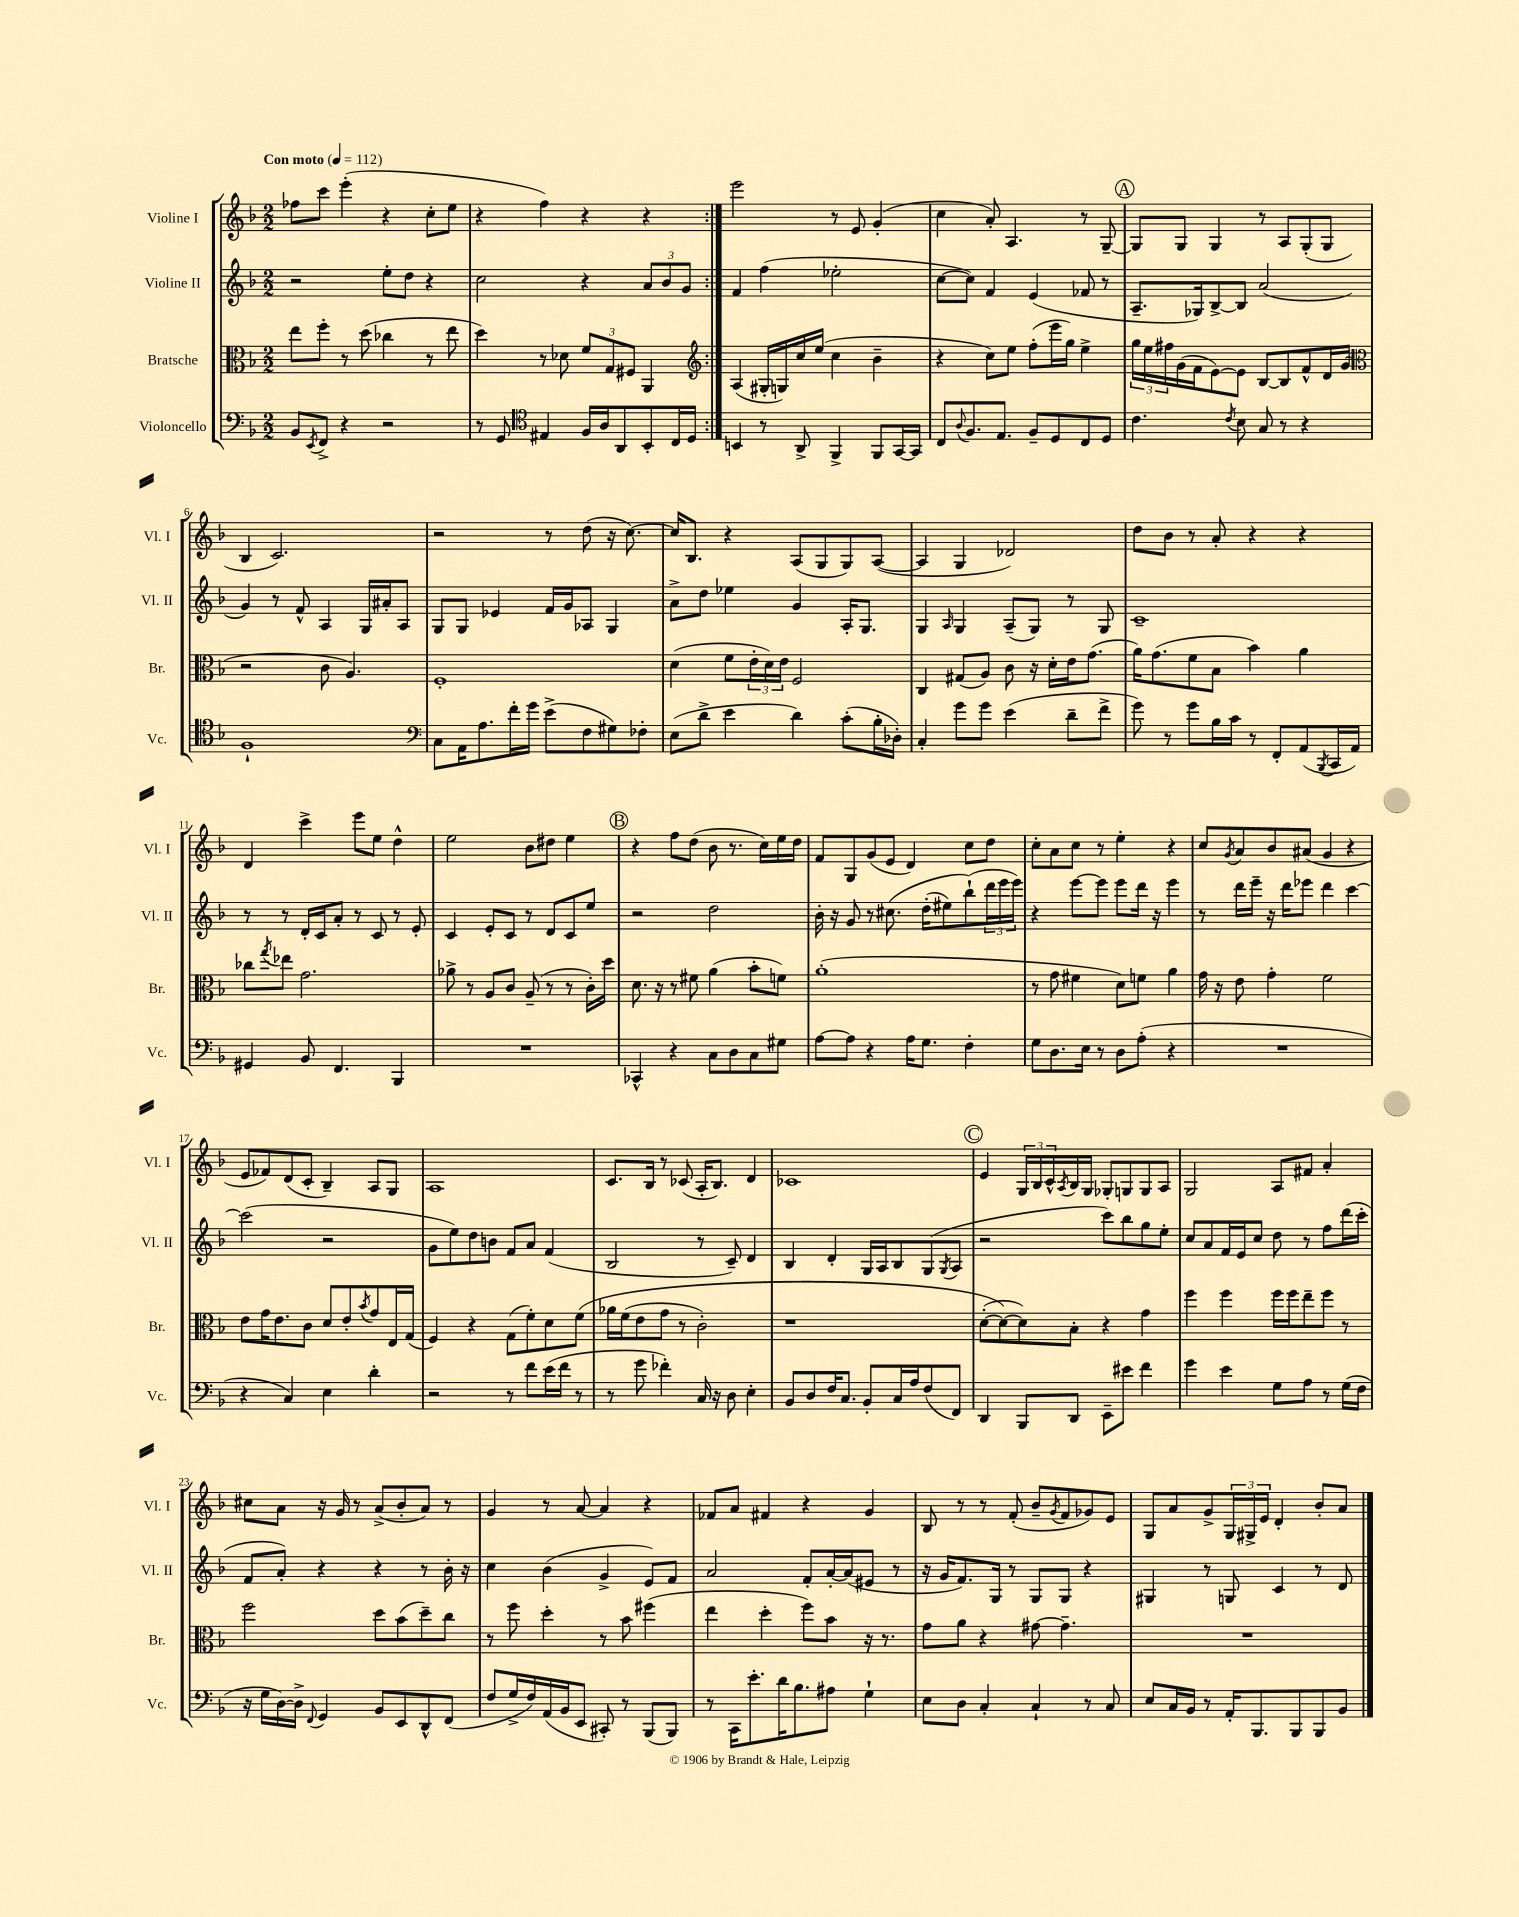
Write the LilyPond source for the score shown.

<<
\new StaffGroup <<
\new Staff = "s0" \with { instrumentName = "Violine I" shortInstrumentName = "Vl. I" } {
    \clef treble \key f \major \numericTimeSignature \time 2/2 \tempo "Con moto" 4 = 112
    \repeat volta 2 { fes''8 c'''8 e'''4-.( r4 c''8-. e''8 |
    r4 f''4) r4 r4 | }
    e'''2 r8 e'8 g'4-.( |
    c''4 a'8-.) a4. r8 g8~-- |
    \mark \markup { \circle "A" } g8 g8 g4 r8 a8 g8-.( g8 |
    bes4 c'2.) |
    r2 r8 d''8( r16 c''8.~) |
    c''16 bes8. r4 a8( g8 g8) a8~( |
    a4 g4 des'2) |
    d''8 bes'8 r8 a'8-. r4 r4 |
    d'4 c'''4-> e'''8 e''8 d''4-^ |
    e''2 bes'8 dis''8 e''4 |
    \mark \markup { \circle "B" } r4 f''8 d''8( bes'8 r8. c''16) e''16 d''16 |
    f'8 g8 g'8( e'8 d'4) c''8 d''8 |
    c''8-. a'8 c''8 r8 e''4-. r4 |
    c''8 \acciaccatura { g'8 } a'8 bes'8 ais'8( g'4 r4 |
    e'8 fes'8) d'8( c'8-. bes4--) a8 g8 |
    a1 |
    c'8. bes16 r8 ces'8( a16-. bes8.) d'4 |
    ces'1 |
    \mark \markup { \circle "C" } e'4 \tuplet 3/2 { g16 bes16 c'16-^ } \acciaccatura { a8 } bes16 g16 ges8-. g8 g8 a8 |
    g2 a8 fis'8 a'4-. |
    cis''8 a'8 r16 g'16 r8 a'8->( bes'8-. a'8) r8 |
    g'4 r8 a'8~ a'4 r4 |
    fes'8 a'8 fis'4 r4 g'4 |
    bes8 r8 r8 f'8-.( bes'8-- \acciaccatura { g'8 } f'8 ges'8) e'8 |
    g8 a'8 g'8-> \tuplet 3/2 { g16 gis16-> e'16 } d'4-. bes'8-. a'8 \bar "|." |
}
\new Staff = "s1" \with { instrumentName = "Violine II" shortInstrumentName = "Vl. II" } {
    \clef treble \key f \major \numericTimeSignature \time 2/2
    \repeat volta 2 { r2 e''8-. d''8 r4 |
    c''2 r4 \tuplet 3/2 { a'8 bes'8 g'8 } | }
    f'4 f''4( ees''2-. |
    c''8~ c''8) f'4 e'4( fes'8 r8 |
    \mark \markup { \circle "A" } a8.-- ges16) bes8~-> bes8 a'2( |
    g'4) r8 f'8-^ a4 g16 ais'16-. a8 |
    g8 g8 ees'4 f'16 g'16 aes8 g4 |
    a'8-> d''8 ees''4 g'4 a16-. g8. |
    g4 \grace { a16 } g4 a8--( g8) r8 g8 |
    c'1-- |
    r8 r8 d'16-. c'16 a'8-. r8 c'8 r8 e'8-. |
    c'4 e'8-. c'8 r8 d'8 c'8 e''8 |
    \mark \markup { \circle "B" } r2 d''2 |
    bes'16-. r16 g'8 r8 cis''8.\( d''16-.( eis''8) bes''8-!(\) \tuplet 3/2 { d'''16 e'''16 e'''16) } |
    r4 e'''8~ e'''8 e'''8 d'''16 r16 e'''4 |
    r8 d'''16 e'''16-- r16 d'''16 ees'''8 d'''4 c'''4~ |
    c'''2( r2 |
    g'8 e''8) d''8 b'8 f'8 a'8 f'4( |
    bes2 r8 c'8--) d'4 |
    bes4 d'4-. g16 a16 bes8 g8( \acciaccatura { g8 } a8 |
    \mark \markup { \circle "C" } r2 c'''8) bes''8 g''8 e''8-. |
    c''8 a'8 f'16 e'16 c''8 d''8 r8 f''8 d'''16( c'''16-. |
    f'8 a'8-.) r4 r4 r8 bes'16-. r16 |
    c''4 bes'4( g'4-> e'8) f'8 |
    a'2 f'8-. a'16~-. a'16( eis'8 r8 |
    r16 g'16 f'8.) g16 r8 g8 g8 r4 |
    gis4 r8 g8 c'4 r8 d'8 \bar "|." |
}
\new Staff = "s2" \with { instrumentName = "Bratsche" shortInstrumentName = "Br." } {
    \clef alto \key f \major \numericTimeSignature \time 2/2
    \repeat volta 2 { e''8 f''8-. r8 d''8( ces''4 r8 e''8 |
    d''4) r8 des'8 \tuplet 3/2 { f'8 g8 fis8 } a,4 | }
    \clef treble a4( gis16-. g16) c''16 e''16( c''4 bes'4-- |
    r4 c''8) e''8 f''8-.( e'''16 g''16) e''4-> |
    \mark \markup { \circle "A" } \tuplet 3/2 { g''16 e''16 fis''16 } g'16( f'16 e'8~) e'8 bes8~ bes8 f'8-^ d'16 g'16( |
    \clef alto r2 c'8 a4.) |
    f1-. |
    d'4( f'8 \tuplet 3/2 { e'16-. d'16) e'16 } f2 |
    c4 gis8( a8) c'8 r16 d'16-. e'16 g'8.( |
    a'16) g'8.( f'8 bes8 bes'4) a'4 |
    ces''8 \acciaccatura { g''8 } ees''8 g'2. |
    aes'8-> r8 a8 c'8 a8--( r8 r8 c'16-.) d''16 |
    \mark \markup { \circle "B" } d'8. r16 r8 fis'8 a'4( bes'8-. f'8) |
    a'1-.( |
    r8 g'8 fis'4 d'8) f'8 a'4 |
    g'16 r16 e'8 g'4-. f'2 |
    e'8 g'16 e'8. c'8 d'8 e'8-. \acciaccatura { bes'8 } g'8 e16 g16( |
    f4) r4 g8( f'8-.) d'8 f'8\( |
    aes'16 f'16( e'8 g'8 r8 c'2-.) |
    r1 |
    \mark \markup { \circle "C" } d'8~-.( d'8~\) d'8) bes8-. r4 g'4 |
    f''4 f''4 f''16 f''16 e''8-- f''8 r8 |
    f''2 d''8 bes'8( d''8--) c''8 |
    r8 f''8 d''4-. r8 bes'8 fis''4( |
    e''4 d''4-. f''8) bes'8 r16 r8. |
    g'8 a'8 r4 gis'8~ gis'4.-- |
    R1 \bar "|." |
}
\new Staff = "s3" \with { instrumentName = "Violoncello" shortInstrumentName = "Vc." } {
    \clef bass \key f \major \numericTimeSignature \time 2/2
    \repeat volta 2 { bes,8 \acciaccatura { e,8 } f,8-> r4 r2 |
    r8 g,8 \clef tenor eis4 f16 a16 a,8 bes,8-. c16 d16 | }
    b,4 r8 a,8-> f,4-> f,8 g,16~ g,16 |
    c8 \appoggiatura { a8 } f8. e8. f8-- d8 c8 d8 |
    \mark \markup { \circle "A" } c'4. \acciaccatura { c'8 } bes8 g8 r8 r4 |
    f1-! |
    \clef bass c8 a,16 a8. f'16-. g'16 e'8->( f8 gis8) fes8-. |
    e8( d'8-> e'4 d'4) c'8-.( bes16-. des16-.) |
    c4-. g'8 g'8 e'4( d'8-- f'8-> |
    g'8) r8 g'8 bes16 c'16 r8 f,8-. a,8( \acciaccatura { bes,,8 } c,16 a,16) |
    gis,4 bes,8 f,4. bes,,4 |
    R1 |
    \mark \markup { \circle "B" } ces,4-^ r4 c8 d8 c8 gis8 |
    a8~ a8 r4 a16 g8. f4-. |
    g8 d8. e16 r8 d8 a8-.( r4 |
    R1 |
    r4 c4) e4 d'4-. |
    r2 r8 f'8 e'16( f'16 r8 |
    r8 g'8 fes'4-.) c16 r16 d8 e4-. |
    bes,8 d8 f16 c8. bes,8-. c16 a16 f8( f,8) |
    \mark \markup { \circle "C" } d,4 bes,,8 d,8 e,8-- eis'8 f'4 |
    g'4 e'4 g8 a8 r8 g16( f16 |
    r16 g16 d16~) d16-> \appoggiatura { f,8 } g,4 bes,8 e,8 d,8-^ f,8( |
    f8 g16-> f16) a,16( bes,16 e,8 cis,8-.) r8 bes,,8( bes,,8) |
    r8 c,16 e'8.-. d'16 bes8. ais8 g4-! |
    e8 d8 c4-. c4-! r8 c8 |
    e8 c16 bes,16 r8 a,16-. bes,,8. bes,,8 bes,,8 bes,8 \bar "|." |
}
>>
>>
